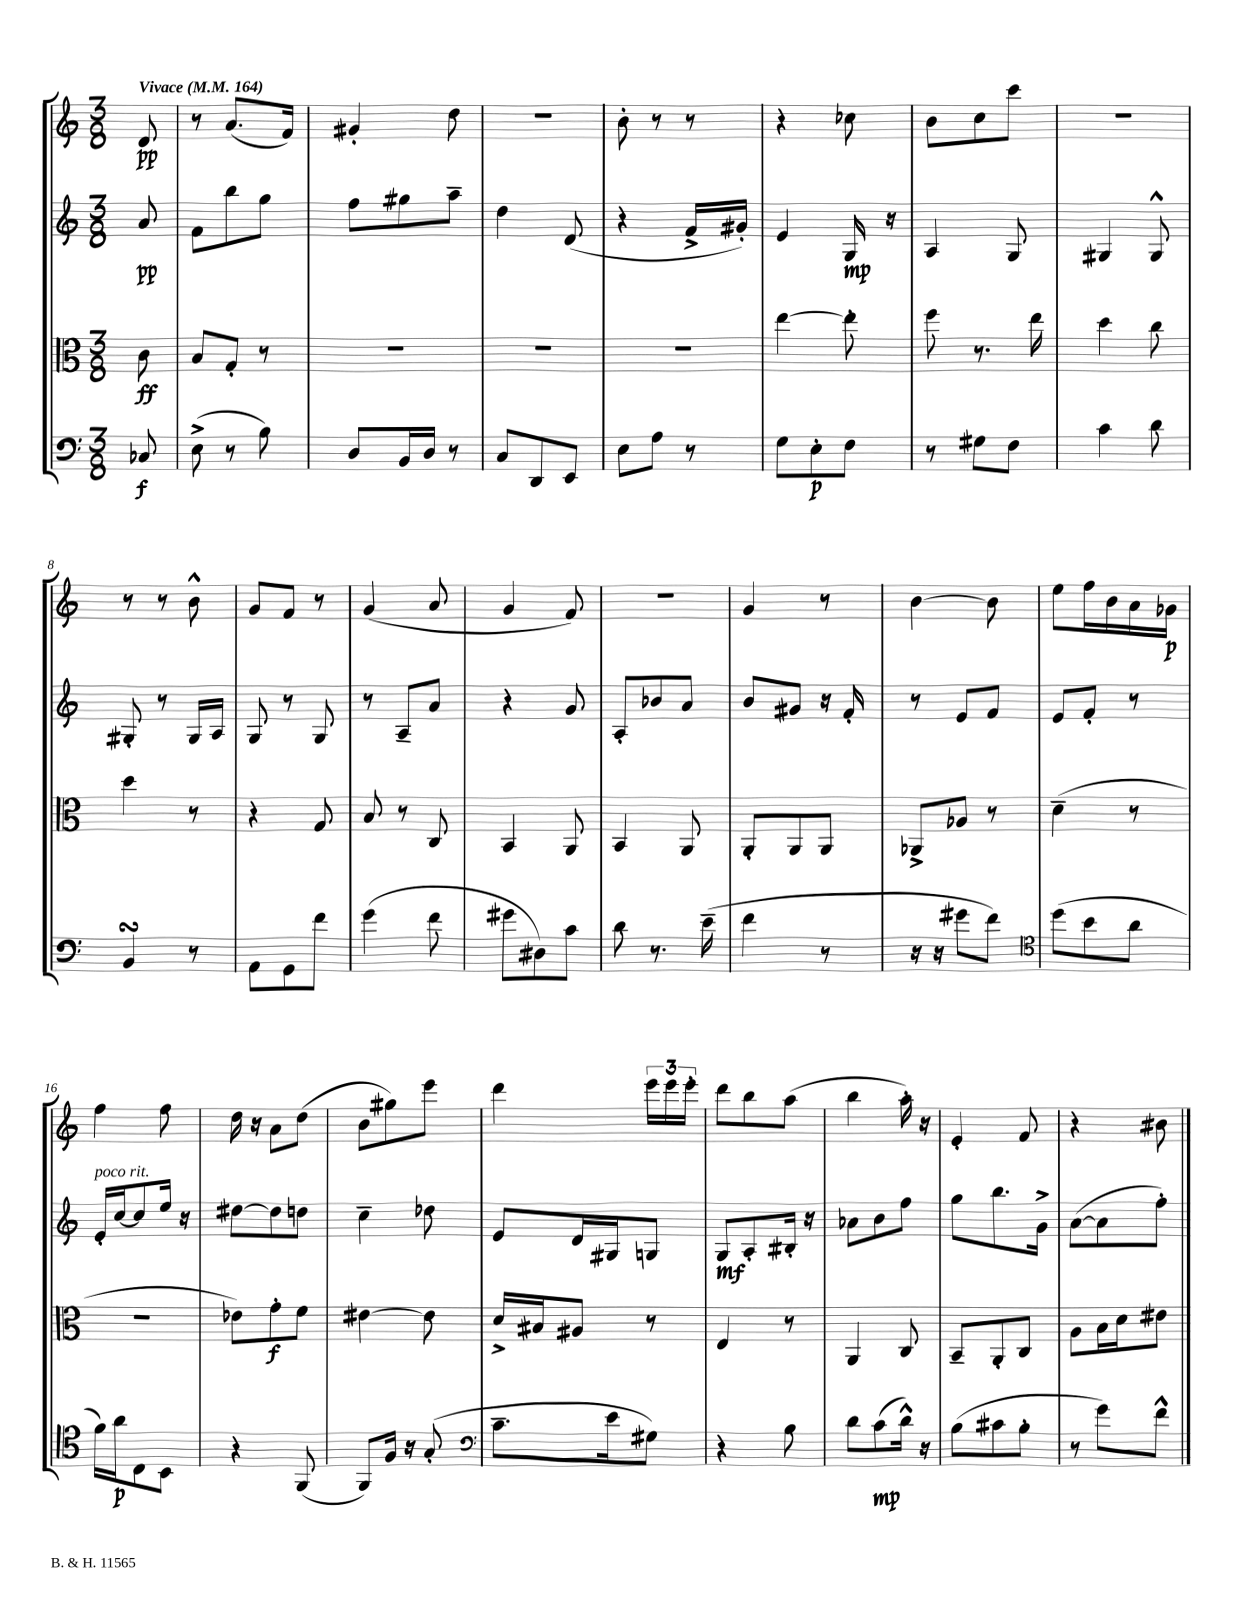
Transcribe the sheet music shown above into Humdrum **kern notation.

**kern	**kern	**kern	**kern
*staff4	*staff3	*staff2	*staff1
*clefF4	*clefC3	*clefG2	*clefG2
*k[]	*k[]	*k[]	*k[]
*M3/8	*M3/8	*M3/8	*M3/8
*MM164	*MM164	*MM164	*MM164
8C-/	8c\	8a/	8d/
=	=	=	=
(8E^\	8B/L	8f\L	8r
8r	8G'/J	8bb\	(8.a/L
8B\)	8r	8gg\J	.
.	.	.	16f/Jk)
=	=	=	=
8D/L	4.r	8ff\L	4g#'/
16BB/L	.	8gg#\	.
16D/JJ	.	.	.
8r	.	8aa~\J	8dd\
=	=	=	=
8C/L	4.r	4dd\	4.r
8DD/	.	.	.
8EE/J	.	(8d/	.
=	=	=	=
8E\L	4.r	4r	8b'\
8A\J	.	.	8r
8r	.	16f^/LL	8r
.	.	16g#'/JJ)	.
=	=	=	=
8G\L	[4ee\	4e/	4r
8E'\	.	.	.
8F\J	8ee'\]	16G/	8cc-\
.	.	16r	.
=	=	=	=
8r	8ff\	4A/	8b\L
8G#\L	8.r	.	8cc\
8F\J	.	8G/	8ccc\J
.	16ee\	.	.
=	=	=	=
4c\	4dd\	4G#/	4.r
8d\	8cc\	8G#^^/	.
=	=	=	=
4BB/	4dd\	8G#'/	8r
.	.	8r	8r
8r	8r	16G#/LL	8b^^\
.	.	16A/JJ	.
=	=	=	=
8AA\L	4r	8G/	8g/L
8GG\	.	8r	8f/J
8f\J	8G/	8G/	8r
=	=	=	=
(4g\	8B/	8r	(4g/
.	8r	8A~/L	.
8f\	8C/	8a/J	8a/
=	=	=	=
8g#\L	4BB/	4r	4g/
8D#\)	.	.	.
8c\J	8AA/	8g/	8f/)
=	=	=	=
8d\	4BB/	8A'/L	4.r
8.r	.	8b-/	.
.	8AA/	8a/J	.
(16e~\	.	.	.
=	=	=	=
4f\	8AA'/L	8b/L	4g/
.	8AA/	8g#/J	.
8r	8AA/J	16r	8r
.	.	16f'/	.
=	=	=	=
16r	8AA-^/L	8r	[4b\
16r	.	.	.
8g#\L	8A-/J	8e/L	.
8f\J)	8r	8f/J	8b\]
=	=	=	=
*clefC4	*	*	*
(8dd\L	(4d~\	8e/L	8ee\L
8b\	.	8f'/J	16ff\L
.	.	.	16b\
8a\J	8r	8r	16a\
.	.	.	16g-\JJ
=	=	=	=
16f\LL)	4.r	16e'/LL	4ff\
16a\J	.	[16cc/J	.
8C\	.	8cc/]	.
8BB\J	.	16ee/Jk	8ff\
.	.	16r	.
=	=	=	=
4r	8e-\L)	[8dd#\L	16dd\
.	.	.	16r
.	8g'\	8dd#\]	8a\L
(8FF/	8f\J	8dd\J	(8dd\J
=	=	=	=
8FF/L)	[4e#\	4cc~\	8b\L
16F/Jk	.	.	8gg#\)
16r	.	.	.
(8G'/	8e#\]	8dd-\	8eee\J
=	=	=	=
*clefF4	*	*	*
8.c~\L	16d^/LL	8e/L	4ddd\
.	16B#/J	.	.
.	8A#/J	16d/L	.
16e\k	.	16G#/J	.
8G#\J)	8r	8G/J	24eee\LL
.	.	.	24eee\
.	.	.	24eee'\JJ
=	=	=	=
4r	4E/	8G/L	8ddd\L
.	.	8A'/	8bb\
8B\	8r	16B#'/Jk	(8aa\J
.	.	16r	.
=	=	=	=
8d\L	4AA/	8a-\L	4bb\
(8c\	.	8b\	.
16d^^\Jk)	8C/	8ff\J	16aa'\)
16r	.	.	16r
=	=	=	=
(8B\L	8BB~/L	8gg\L	4e'/
8c#\	8AA'/	8.bb\	.
8B'\J	8C/J	.	8f/
.	.	16g^\Jk	.
=	=	=	=
8r	8A\L	([8a\L	4r
8g\L)	16B\L	8a\]	.
.	16d\J	.	.
8f^^\J	8e#\J	8ff'\J)	8b#\
==	==	==	==
*-	*-	*-	*-
